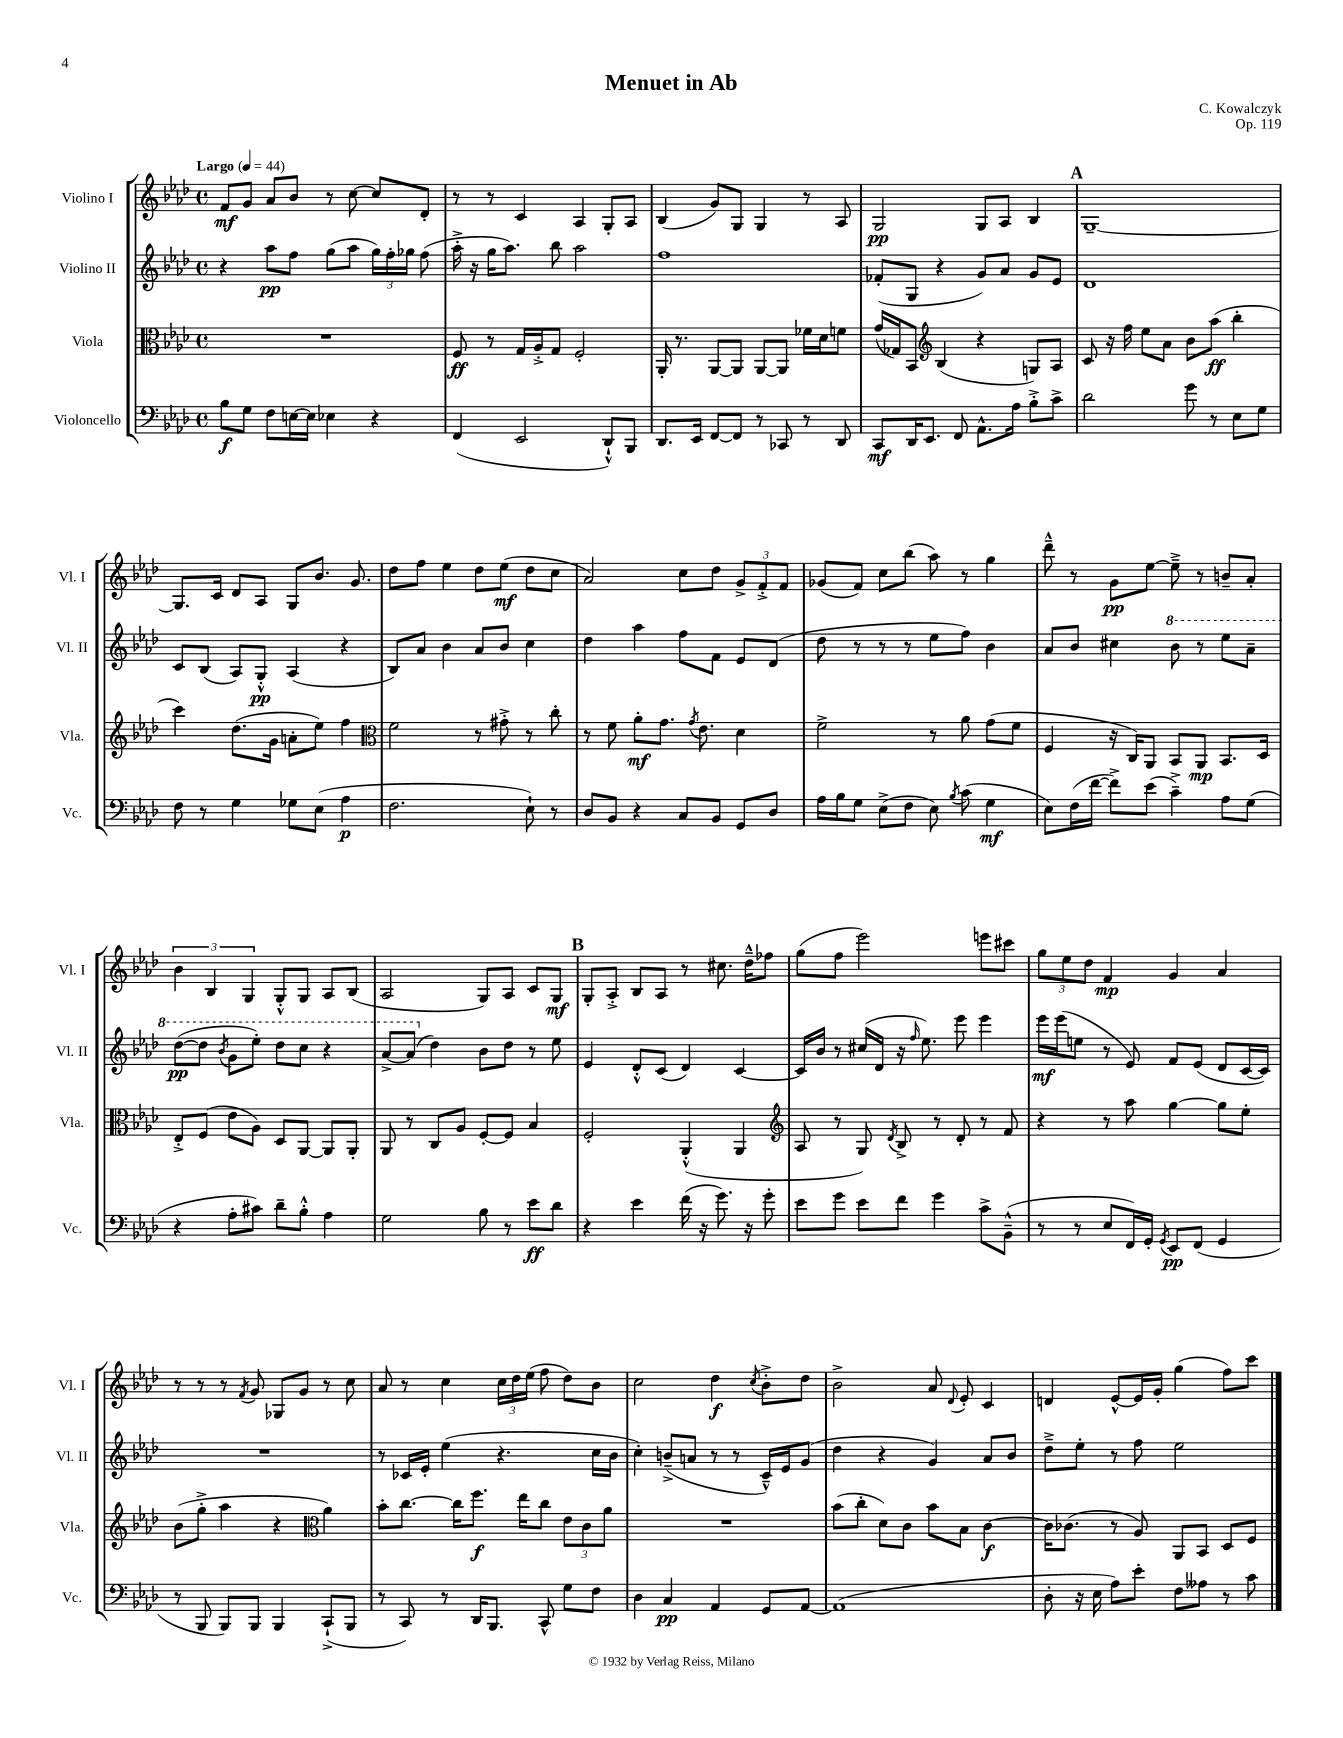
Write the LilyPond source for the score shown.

\header { title = "Menuet in Ab" composer = "C. Kowalczyk" opus = "Op. 119" }
<<
\new StaffGroup <<
\new Staff = "s0" \with { instrumentName = "Violino I" shortInstrumentName = "Vl. I" } {
    \clef treble \key aes \major \defaultTimeSignature \time 4/4 \tempo "Largo" 4 = 44
    \autoBeamOff f'8[\mf g'8] aes'8[ bes'8] r8 c''8~ c''8[ des'8]-. |
    r8 r8 c'4 aes4 g8[-. aes8] |
    bes4( g'8[) g8] g4 r8 aes8 |
    g2\pp g8[ aes8] bes4 |
    \mark \markup { \bold "A" } g1~-- |
    g8.[ c'16] des'8[ aes8] g8[ bes'8.] g'8. |
    des''8[ f''8] ees''4 des''8[ ees''8]\mf( des''8[ c''8] |
    aes'2) c''8[ des''8] \tuplet 3/2 { g'8[-> f'8-.-> f'8] } |
    ges'8[( f'8]) c''8[ bes''8]( aes''8) r8 g''4 |
    des'''8---^ r8 g'8[\pp ees''8]~ ees''8---> r8 b'8[-- aes'8]-. |
    \tuplet 3/2 { bes'4 bes4 g4 } g8[-.-^ g8] aes8[ bes8]( |
    aes2 g8[) aes8] c'8[ g8]\mf |
    \mark \markup { \bold "B" } g8[-. aes8]-.-> bes8[ aes8] r8 cis''8. des''16[---^ fes''8] |
    g''8[( f''8] ees'''2) e'''8[ cis'''8] |
    \tuplet 3/2 { g''8[ ees''8 des''8] } f'4\mp g'4 aes'4 |
    r8 r8 r8 \acciaccatura { f'8 } g'8 ges8[ g'8] r8 c''8 |
    aes'8 r8 c''4 \tuplet 3/2 { c''16[ des''16 ees''16]( } f''8 des''8[) bes'8] |
    c''2 des''4\f \acciaccatura { c''8 } bes'8[-.-> des''8] |
    bes'2-> aes'8 \appoggiatura { des'8 } ees'8-. c'4 |
    d'4 ees'8[~-^ ees'16 g'16]-. g''4( f''8[) c'''8] \bar "|." |
}
\new Staff = "s1" \with { instrumentName = "Violino II" shortInstrumentName = "Vl. II" } {
    \clef treble \key aes \major \defaultTimeSignature \time 4/4
    \autoBeamOff r4 aes''8[\pp f''8] g''8[( aes''8] \tuplet 3/2 { g''16[) f''16-. ges''16] } f''8( |
    aes''16-.-> r16 g''16[ aes''8.]) bes''8 aes''2 |
    f''1 |
    fes'8[-.( g8] r4 g'8[) aes'8] g'8[ ees'8] |
    \mark \markup { \bold "A" } des'1 |
    c'8[ bes8]( aes8[) g8]-.-^\pp aes4( r4 |
    bes8[) aes'8] bes'4 aes'8[ bes'8] c''4 |
    des''4 aes''4 f''8[ f'8] ees'8[ des'8]( |
    des''8 r8 r8 r8 ees''8[ f''8]) bes'4 |
    aes'8[ bes'8] cis''4 \ottava #1 bes''8 r8 ees'''8[ aes''8]-- |
    des'''8[~\pp( des'''8] \acciaccatura { bes''8 } g''8[ ees'''8]-.) des'''8[ c'''8] r4 |
    aes''8[~-> aes''8]( \ottava #0 des''4) bes'8[ des''8] r8 ees''8 |
    \mark \markup { \bold "B" } ees'4 des'8[-.-^ c'8]( des'4) c'4~ |
    c'16[ bes'16] r8 cis''16[( des'16] r16 \grace { f''16 } ees''8.) ees'''8 ees'''4 |
    ees'''16[\mf ees'''16( e''8] r8 ees'8) f'8[ ees'8]( des'8[ c'16~ c'16]) |
    R1 |
    r8 ces'16[ ees'16]-. ees''4( r4. c''16[ bes'16] |
    c''4-.) b'8[--->( a'8] r8 r8 c'16[---^) ees'16 g'8]( |
    des''4 r4 g'4) aes'8[ bes'8] |
    des''8[---> ees''8]-. r8 f''8 ees''2 \bar "|." |
}
\new Staff = "s2" \with { instrumentName = "Viola" shortInstrumentName = "Vla." } {
    \clef alto \key aes \major \defaultTimeSignature \time 4/4
    \autoBeamOff R1 |
    f8\ff r8 g16[ aes16-.-> g8] f2-. |
    aes,16-. r8. aes,8[~ aes,8] aes,8[~ aes,8] fes'16[ des'16 f'8] |
    g'16[( ges16) bes,8] \clef treble bes4( r4 g8[) aes8] |
    \mark \markup { \bold "A" } c'8 r16 f''16 ees''8[ aes'8] bes'8[ aes''8]\ff( bes''4-. |
    c'''4) des''8.[( g'16] a'8[-. ees''8]) f''4 |
    \clef alto f'2 r8 gis'8-.-> r8 c''8-. |
    r8 f'8 aes'8[-.\mf g'8.] \acciaccatura { g'8 } ees'8. des'4 |
    f'2-> r8 aes'8 g'8[( f'8] |
    f4 r16 c16[) aes,8] bes,8[ aes,8]\mp bes,8.[ des16] |
    ees8[-.-> f8]( ees'8[ aes8]) des8[ aes,8]~ aes,8[ aes,8]-. |
    aes,8 r8 c8[ aes8] f8[~-. f8] bes4 |
    \mark \markup { \bold "B" } f2-. aes,4-.-^( aes,4 |
    \clef treble aes8 r8 g8) \acciaccatura { des'8 } bes8-> r8 des'8-. r8 f'8 |
    r4 r8 aes''8 g''4~ g''8[ ees''8]-. |
    bes'8[( g''8]-.-> aes''4 r4 \clef alto aes'4) |
    bes'8[-. c''8.]~ c''16[ f''8.]\f ees''16[ c''8] \tuplet 3/2 { ees'8[ c'8 aes'8] } |
    R1 |
    bes'8[( c''8]-. des'8[) c'8] bes'8[ bes8] c'4~\f |
    c'16[ ces'8.]( r8 aes8) aes,8[ bes,8] des8[ f8] \bar "|." |
}
\new Staff = "s3" \with { instrumentName = "Violoncello" shortInstrumentName = "Vc." } {
    \clef bass \key aes \major \defaultTimeSignature \time 4/4
    \autoBeamOff bes8[\f g8] f8[ e16~ e16] ees4 r4 |
    f,4( ees,2 des,8[-!-^) bes,,8] |
    des,8.[ ees,16] f,8[~ f,8] r8 ces,8 r8 des,8 |
    c,8[\mf des,16 ees,8.] f,8 aes,8.[-^ aes16] bes8[-.-> c'8]-> |
    \mark \markup { \bold "A" } des'2 g'8 r8 ees8[ g8] |
    f8 r8 g4 ges8[ ees8]( aes4\p |
    f2. ees8-!) r8 |
    des8[ bes,8] r4 c8[ bes,8] g,8[ des8] |
    aes16[ bes16 g8] ees8[->( f8] ees8) \acciaccatura { bes8 } c'8( g4\mf |
    ees8[) f16( f'16]~ f'8[->) ees'8]( c'4--->) aes8[ g8]( |
    r4 aes8[-. cis'8]) des'8[-- bes8]-.-^ aes4 |
    g2 bes8 r8 ees'8[\ff des'8] |
    \mark \markup { \bold "B" } r4 ees'4 f'16( r16 g'8.) r16 g'8-. |
    ees'8[ g'8] ees'8[ f'8] g'4 c'8[-> bes,8]---^( |
    r8 r8 ees8[ f,16) g,16]-. \acciaccatura { g,8 } ees,8[\pp f,8]( g,4 |
    r8 bes,,8 bes,,8[) bes,,8] bes,,4 c,8[-!->( bes,,8] |
    r8 c,8) r8 des,16[ bes,,8.] c,8-^ g8[ f8] |
    des4 c4\pp aes,4 g,8[ aes,8]~ |
    aes,1( |
    des8-. r16 ees16 aes8[) ees'8]-. f8[ aeses8] r8 c'8 \bar "|." |
}
>>
>>
\layout { \context { \Score \remove "Bar_number_engraver" } }
